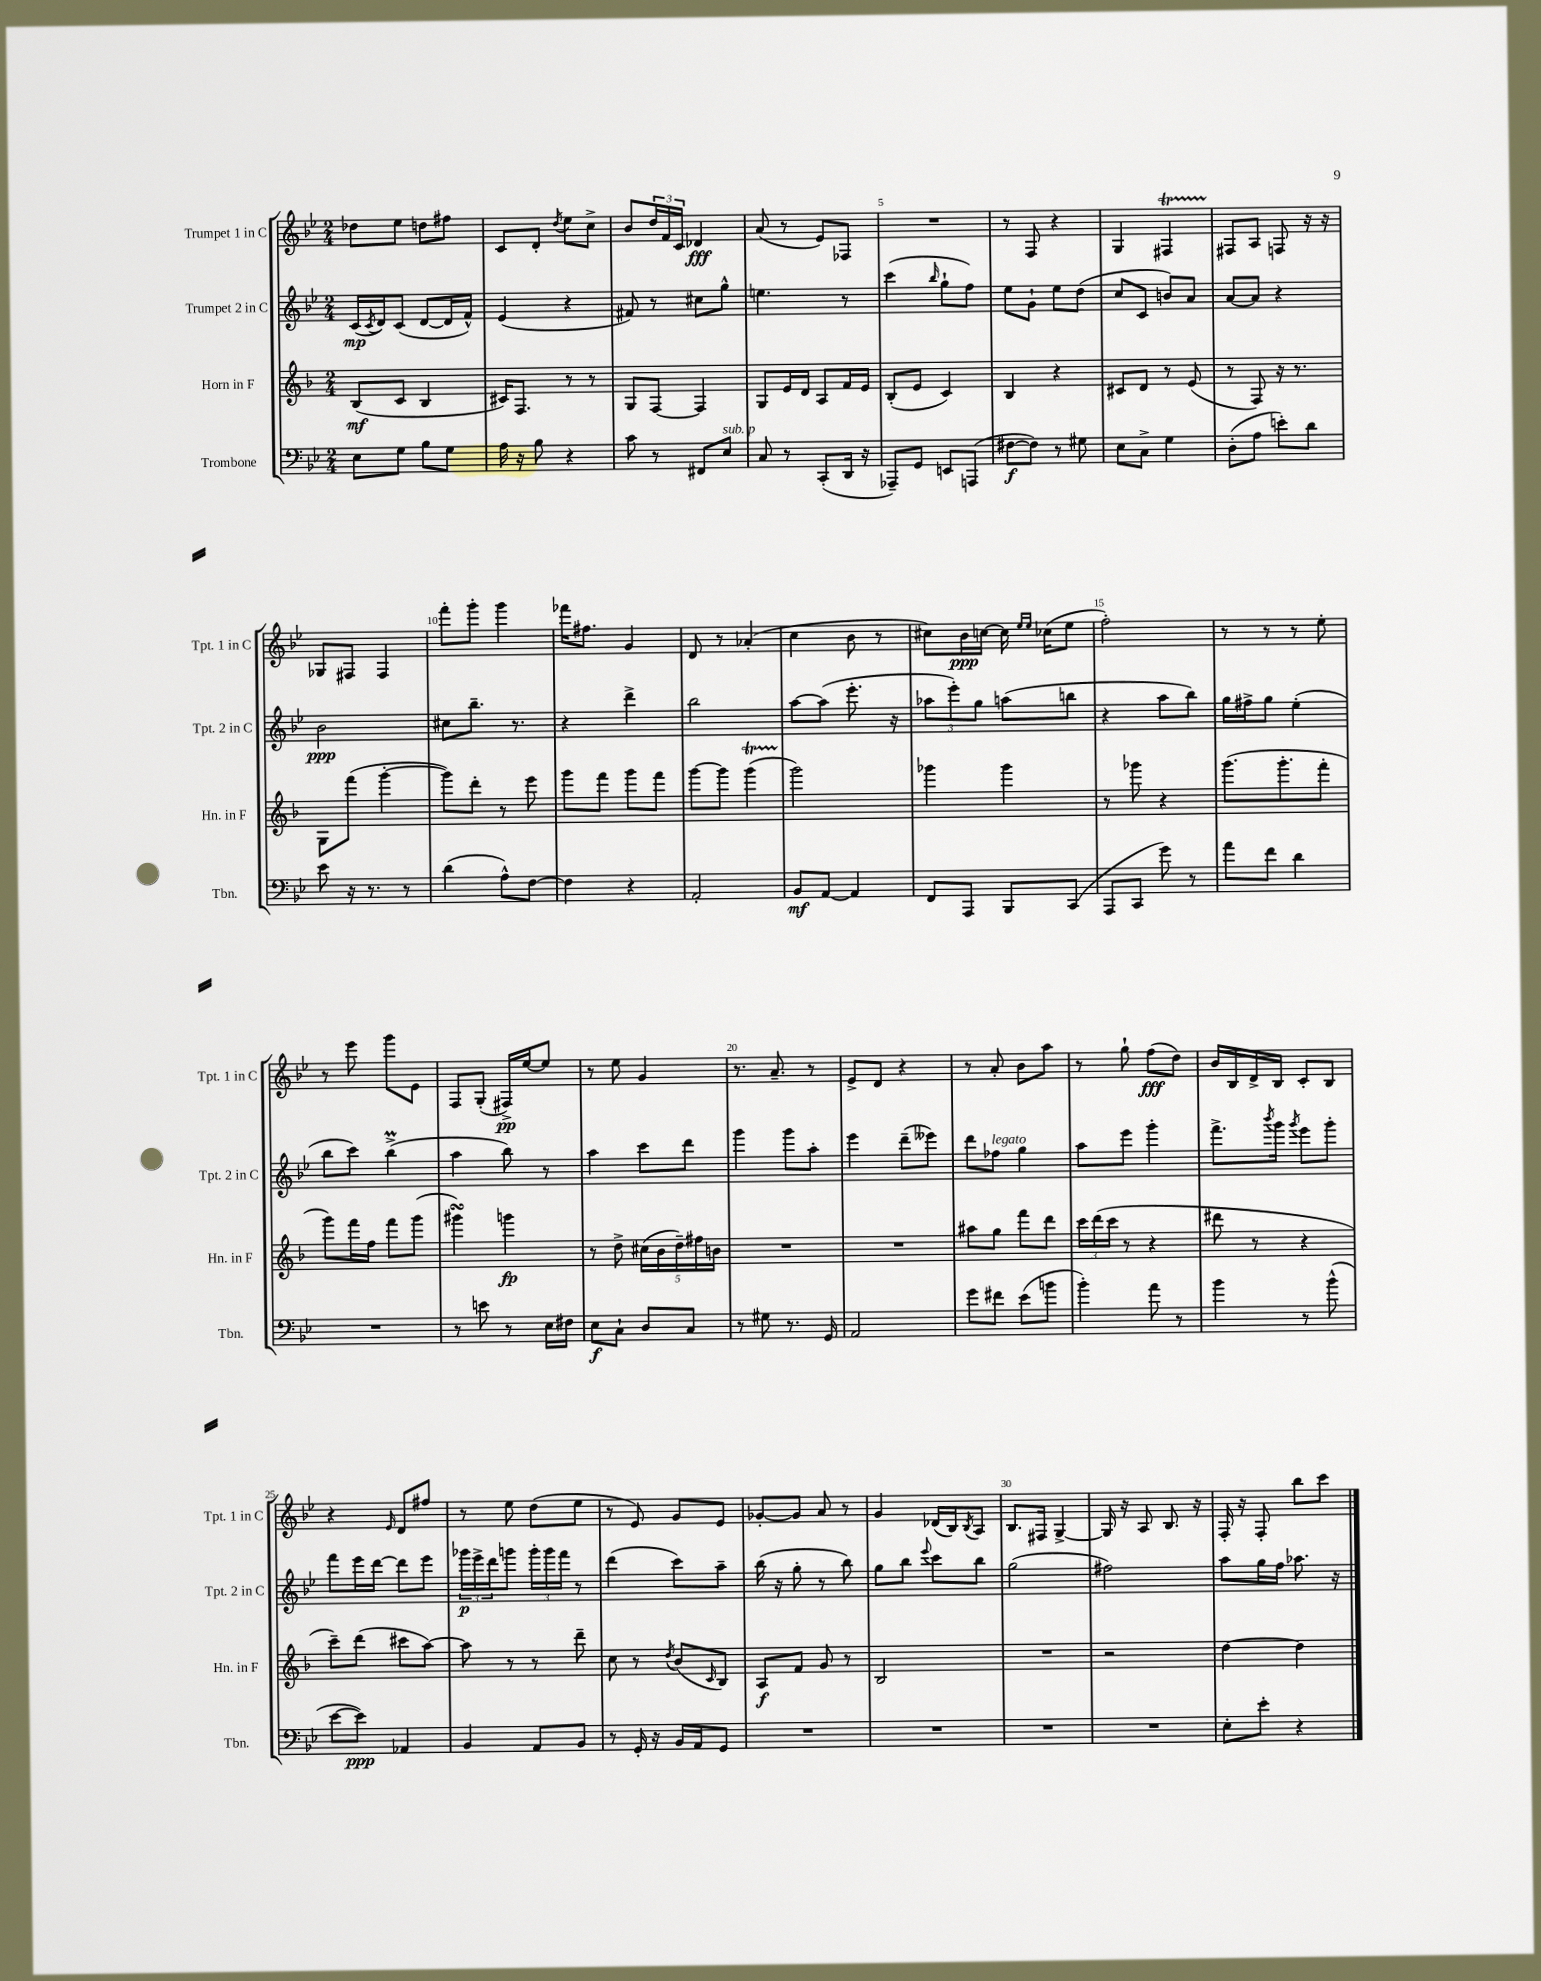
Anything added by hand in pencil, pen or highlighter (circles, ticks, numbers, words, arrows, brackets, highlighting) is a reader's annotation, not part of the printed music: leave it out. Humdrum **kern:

**kern	**kern	**kern	**kern
*staff4	*staff3	*staff2	*staff1
*clefF4	*clefG2	*clefG2	*clefG2
*k[b-e-]	*k[b-]	*k[b-e-]	*k[b-e-]
*M2/4	*M2/4	*M2/4	*M2/4
8E-\L	(8B-/L	(16c/LL	8dd-\L
.	.	8qc/	.
.	.	16d/J)	.
8G\J	8c/J	(8c/J	8ee-\J
8B-\L	4B-/	[8d/L	8dd\L
8G\J	.	16d/]L	8ff#\J
.	.	16f^^/JJ)	.
=	=	=	=
16A\	16c#/LK)	(4e-/	8c/L
16r	8.F/J	.	.
8B-\	.	.	8d'/J
.	.	.	8qdd/
4r	8r	4r	8ee-\L
.	8r	.	8cc^\J
=	=	=	=
8c\	8G/L	8f#/)	8b-/L
8r	[8F/J	8r	24dd/L
.	.	.	24f/
.	.	.	24c/JJ
8FF#/L	4F/]	8cc#\L	4d-/
8E-/J	.	8gg^^\J	.
=	=	=	=
8C/	8G/L	4.ee\	(8a/
8r	16e/L	.	8r
.	16d/JJ	.	.
(8CC'/L	8A/L	.	8e-/L)
16DD/Jk	16f/L	8r	8F-/J
16r	16e/JJ	.	.
=	=	=	=
8AAA-~/L)	(8B-'/L	(4ccc\	2r
8GG/J	8e/J	.	.
.	.	16qqbb-/	.
8EE/L	4c/)	8gg`\L	.
(8AAA/J	.	8ff\J)	.
=	=	=	=
[8F#\L	4B-/	8ee-\L	8r
8F#\]J)	.	8g`\J	8F/
8r	4r	8ee-\L	4r
8G#\	.	(8dd\J	.
=	=	=	=
8E-\L	8c#/L	8cc/L	4G/
8C^\J	8d/J	8c/J	.
4G\	8r	8b/L)	4F#/
.	(8e/	8a/J	.
=	=	=	=
(8D'\L	8r	[8a/L	8F#/L
8A\J	8F/)	8a/]J	8A/J
8e'\L)	16r	4r	8F/
.	8.r	.	.
8d\J	.	.	16r
.	.	.	16r
=	=	=	=
8e-\	8G\L	2b-\	8G-/L
16r	(8fff\J	.	8F#/J
8.r	.	.	.
.	[4ggg'\	.	4F#/
8r	.	.	.
=	=	=	=
(4d\	8ggg\]L)	8cc#\L	8fff'\L
.	8ddd'\J	8.bb-~\J	8ggg'\J
8A^^\L)	8r	.	4ggg\
.	.	8.r	.
[8F\J	8eee\	.	.
=	=	=	=
4F\]	8ggg\L	4r	16fff-\LK
.	.	.	8.ff#\J
.	8fff\J	.	.
4r	8ggg\L	4ddd^\	4g/
.	8fff\J	.	.
=	=	=	=
2AA'/	[8ggg\L	2bb-\	8d/
.	8ggg\]J	.	8r
.	(4ggg\	.	(4a-'/
=	=	=	=
8BB-/L	2ggg\)	[8aa\L	4cc\
[8AA/J	.	(8aa\]J	.
4AA/]	.	8.eee-'\	8b-\
.	.	.	8r
.	.	16r	.
=	=	=	=
8FF/L	4ggg-\	12aa-\L	8cc#\L)
.	.	12eee-'\)	.
8AAA/J	.	.	16b-\L
.	.	12gg\J	.
.	.	.	[16cc\JJ
8BBB-/L	4ggg-\	(8aa\L	16cc\]
.	.	.	16qqee-/LL
.	.	.	16qqee-/JJ
.	.	.	(16cc-\LK
(8CC/J	.	8bb\J	8ee-\J
=	=	=	=
8AAA/L	8r	4r	2ff'\)
8CC/J	8ggg-\	.	.
8g\)	4r	8aa\L	.
8r	.	8bb-\J)	.
=	=	=	=
8a\L	(8.ggg\L	16gg\LL	8r
.	.	16ff#^\J	.
8f\J	.	8gg\J	8r
.	8.ggg'\	.	.
4d\	.	(4ee-'\	8r
.	8fff'\J	.	8ee-'\
=	=	=	=
2r	8ggg\L)	8bb-\L	8r
.	16fff\L	8ccc\J)	8eee-\
.	16ff\JJ	.	.
.	8fff\L	(4bb-^\	8ggg\L
.	(8ggg\J	.	8e-\J
=	=	=	=
8r	4ggg#\)	4aa\	8F/L
8e\	.	.	(8G'/J
8r	4ggg\	8bb-\)	16F#^/LL)
.	.	.	[16ee-/J
16E-\LL	.	8r	8ee-/]J
16F#\JJ	.	.	.
=	=	=	=
8E-\L	8r	4aa\	8r
8C`\J	8dd^\	.	8ee-\
8D/L	(20cc#\LL	8ccc\L	4g/
.	20b-\	.	.
.	20dd~\)	.	.
8C/J	.	8ddd\J	.
.	20ff#\	.	.
.	20b\JJ	.	.
=	=	=	=
8r	2r	4ggg\	8.r
8G#\	.	.	.
.	.	.	8.a~/
8.r	.	8ggg\L	.
.	.	8aa'\J	8r
16GG/	.	.	.
=	=	=	=
2AA/	2r	4eee-\	8e-^/L
.	.	.	8d/J
.	.	(8ddd~\L	4r
.	.	8eee--\J)	.
=	=	=	=
8g\L	8aa#\L	8ddd\L	8r
8f#\J	8gg\J	8ff-\J	8a'/
(8e-\L	8fff\L	4gg\	8b-\L
8b\J	8ddd\J	.	8aa\J
=	=	=	=
4b-'\)	24ccc\LL	8aa\L	8r
.	(24ddd\	.	.
.	24ccc\JJ	.	.
.	8r	8eee-\J	8gg`\
8a\	4r	4ggg'\	(8ff\L
8r	.	.	8dd\J)
=	=	=	=
4b-\	8ddd#\	8.fff^\L	16b-/LL
.	.	.	16B-/
.	8r	.	16d^/
.	.	8qbbb-/	.
.	.	16ggg\Jk	16B-/JJ
.	.	8qggg/	.
8r	4r	8eee-\L	8c'/L
(8b-^^\	.	8ggg'\J	8B-/J
=	=	=	=
[8e-\L	8ccc~\L)	8fff\L	4r
8e-\]J)	(8ddd\J	16eee-\L	.
.	.	[16ddd\JJ	.
.	.	.	16qqe-/
4AA-/	8ccc#\L	8ddd\]L	8d/L
.	[8aa\J)	8eee-\J	8ff#/J
=	=	=	=
4BB-/	8aa\]	24ggg-\LL	8r
.	.	24eee-^\	.
.	.	24ddd\J	.
.	8r	8ggg\J	8ee-\
8AA/L	8r	24ggg'\LL	(8dd\L
.	.	24ggg\	.
.	.	24fff\JJ	.
8BB-/J	8ddd~\	8r	8ee-\J
=	=	=	=
8r	8cc\	(4ddd\	8r
16GG'/	8r	.	8e-/)
16r	.	.	.
.	8qdd/	.	.
16BB-/LL	(8b-/L	8ccc\L)	8g/L
16AA/J	.	.	.
.	16qqc/	.	.
8GG/J	8B-/J)	8aa~\J	8e-/J
=	=	=	=
2r	8A/L	(16bb-\	[8g-'/L
.	.	16r	.
.	8f/J	8gg'\	8g-/]J
.	8g/	8r	8a/
.	8r	8bb-\)	8r
=	=	=	=
2r	2B-/	8gg\L	4g/
.	.	8bb-\J	.
.	.	8qqeee-/	.
.	.	8ccc\L	(16d-/LL
.	.	.	16B-/J)
.	.	.	8qB-/
.	.	8bb-\J	8A/J
=	=	=	=
2r	2r	(2gg\	8.B-/L
.	.	.	16F#/Jk
.	.	.	[4G^/
=	=	=	=
2r	2r	2ff#\)	16G/]
.	.	.	16r
.	.	.	8A/
.	.	.	8.B-/
.	.	.	16r
=	=	=	=
8E-'\L	[4dd\	8aa\L	16F'/
.	.	.	16r
8e-'\J	.	16gg\L	8F'/
.	.	16ff\JJ	.
4r	4dd\]	8.aa-\	8bb-\L
.	.	.	8ccc\J
.	.	16r	.
==	==	==	==
*-	*-	*-	*-
